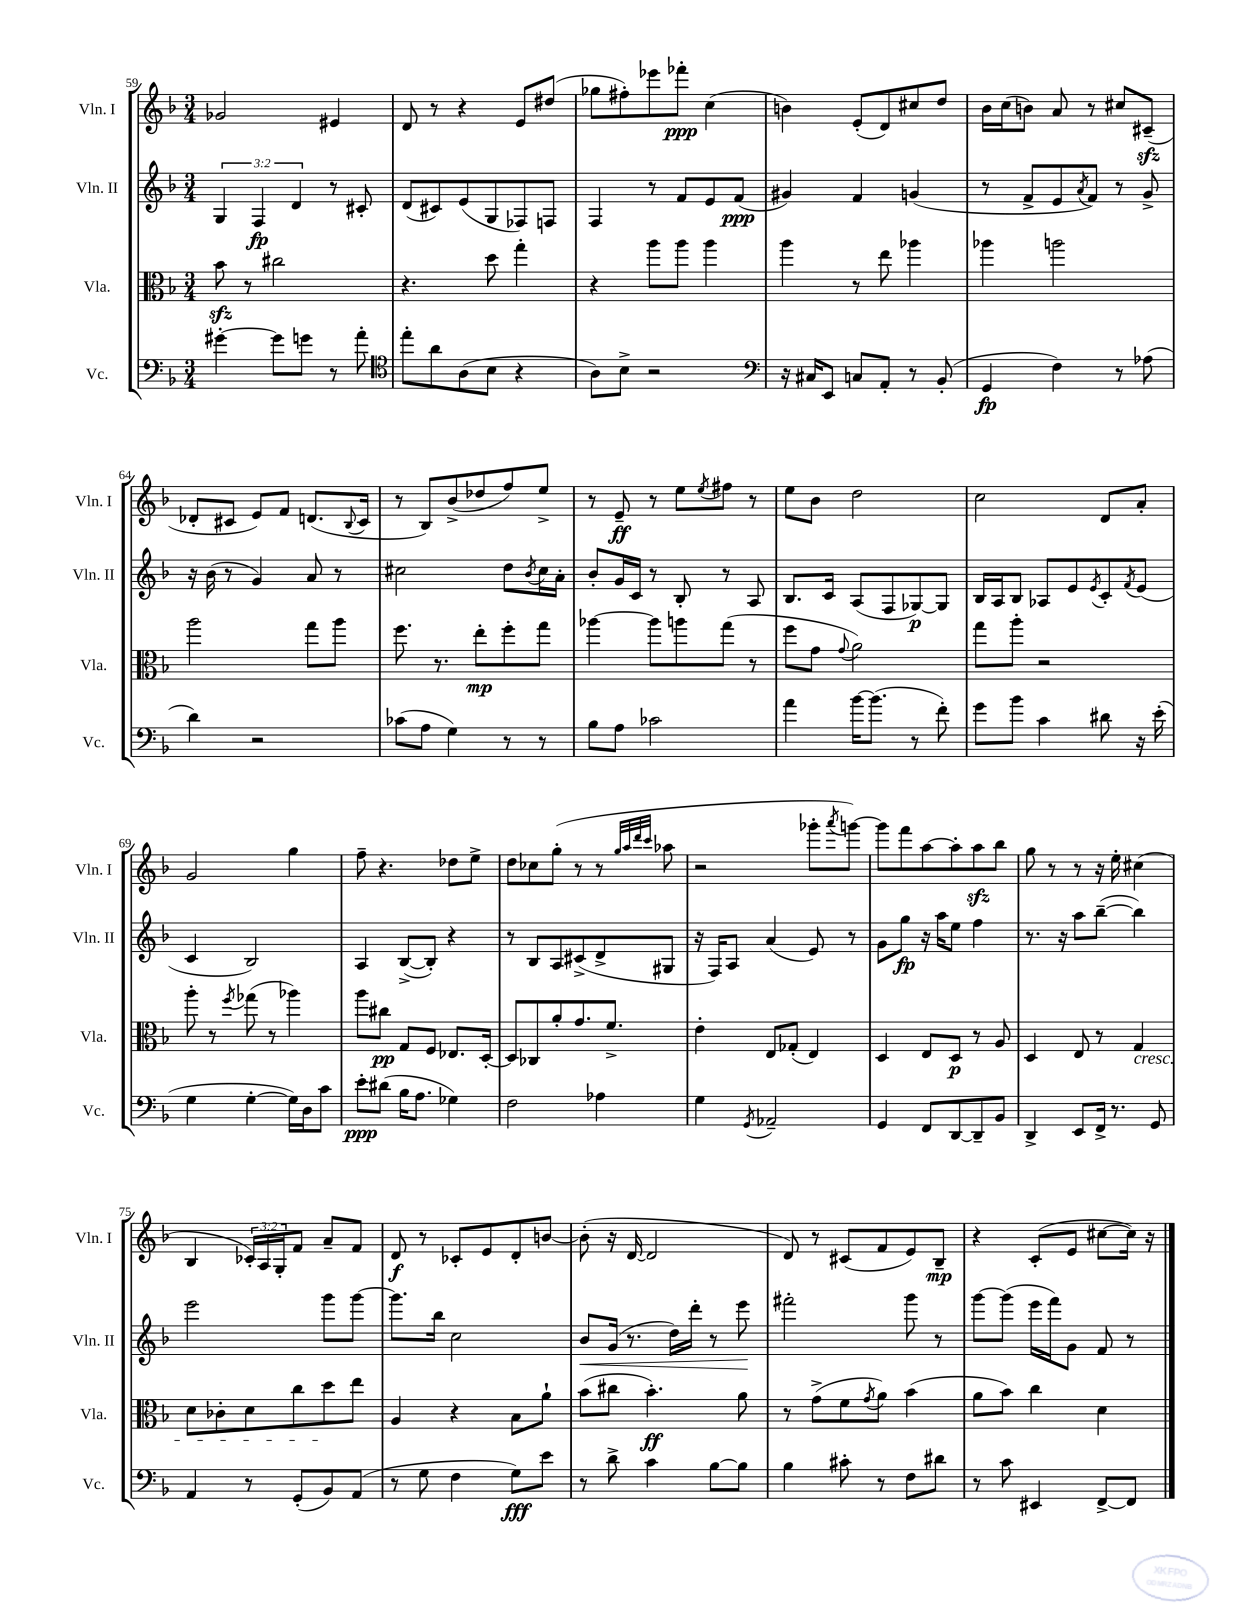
<<
\new StaffGroup <<
\new Staff = "s0" \with { instrumentName = "Vln. I" shortInstrumentName = "Vln. I" } {
    \clef treble \key f \major \numericTimeSignature \time 3/4 \override Staff.TupletNumber.text = #tuplet-number::calc-fraction-text
    ges'2 eis'4 |
    d'8 r8 r4 e'8 dis''8( |
    ges''8 fis''8-.) ees'''8 fes'''8-.\ppp c''4( |
    b'4) e'8-.( d'8) cis''8 d''8 |
    bes'16 c''16( b'8) a'8 r8 cis''8 cis'8--\sfz( |
    des'8-. cis'8 e'8) f'8 d'8.( \appoggiatura { bes8 } cis'16 |
    r8 bes8) bes'8->( des''8 f''8) e''8-> |
    r8 e'8--\ff r8 e''8 \acciaccatura { e''8 } fis''8 r8 |
    e''8 bes'8 d''2 |
    c''2 d'8 a'8-. |
    g'2 g''4 |
    f''8-- r4. des''8 e''8-> |
    d''8 ces''8 g''8-.( r8 r8 \grace { g''32 a''32 d'''32 c'''32 } aes''8 |
    r2 ges'''8-. \acciaccatura { a'''8 } g'''8~) |
    g'''8 f'''8 a''8~ a''8-. a''8\sfz bes''8 |
    g''8 r8 r8 r16 e''16-. cis''4( |
    bes4 \tuplet 3/2 { ces'16-.) a16 g16-. } f'8 a'8-- f'8 |
    d'8\f r8 ces'8-. e'8 d'8-. b'8~ |
    b'8-.( r16 d'16~ d'2 |
    d'8) r8 cis'8( f'8 e'8) bes8--\mp |
    r4 c'8-.( e'8 cis''8~ cis''16) r16 \bar "|." |
}
\new Staff = "s1" \with { instrumentName = "Vln. II" shortInstrumentName = "Vln. II" } {
    \clef treble \key f \major \numericTimeSignature \time 3/4 \override Staff.TupletNumber.text = #tuplet-number::calc-fraction-text
    \tuplet 3/2 { g4 f4\fp d'4 } r8 cis'8-. |
    d'8( cis'8) e'8( g8 fes8) f8 |
    f4 r8 f'8 e'8 f'8\ppp( |
    gis'4) f'4 g'4( |
    r8 f'8-> e'8 \acciaccatura { a'8 } f'8) r8 g'8-> |
    r16 bes'16( r8 g'4) a'8 r8 |
    cis''2 d''8 \acciaccatura { bes'8 } cis''16 a'16-. |
    bes'8-. g'16 c'16 r8 bes8-. r8 a8 |
    bes8. c'16 a8( f8 ges8~\p) ges8 |
    bes16 a16 bes8 aes8 e'8 \acciaccatura { e'8 } c'8-. \acciaccatura { f'8 } e'8( |
    c'4 bes2) |
    a4 bes8~->( bes8-.) r4 |
    r8 bes8 a8 cis'8->( d'8-> gis8 |
    r16 f16) a8 a'4( e'8) r8 |
    g'8 g''8\fp r16 a''16 e''8 f''4 |
    r8. r16 a''8 bes''8~--( bes''4) |
    e'''2 g'''8 g'''8~ |
    g'''8. bes''16 c''2 |
    bes'8\< g'16( r8. d''16) d'''16-. r8 e'''8\! |
    fis'''2-. g'''8 r8 |
    g'''8~ g'''8( e'''16 f'''16) g'8 f'8 r8 \bar "|." |
}
\new Staff = "s2" \with { instrumentName = "Vla." shortInstrumentName = "Vla." } {
    \clef alto \key f \major \numericTimeSignature \time 3/4
    bes'8\sfz r8 cis''2 |
    r4. d''8 g''4-. |
    r4 a''8 a''8 a''4 |
    a''4 r8 e''8 aes''4 |
    aes''4 a''2 |
    a''2 g''8 a''8 |
    f''8. r8. e''8-.\mp f''8-. g''8 |
    aes''4~ aes''8 a''8 g''8( r8 |
    f''8 g'8 \appoggiatura { g'8 } a'2) |
    g''8 a''8-. r2 |
    a''8-. r8 \acciaccatura { f''8 } ges''8( r8 aes''4) |
    a''8 cis''8\pp g8 f8 ees8. d16~-. |
    d8 ces8 a'8-. g'8. f'8.-> |
    e'4-. e8 ges8-.( e4) |
    d4 e8 d8\p r8 a8 |
    d4 e8 r8 g4\cresc |
    d'8 ces'8-. d'8 c''8 d''8\! e''8 |
    a4 r4 bes8 a'8-! |
    bes'8( cis''8 bes'4.-.\ff) a'8 |
    r8 g'8->( f'8 \acciaccatura { g'8 } a'8) bes'4( |
    a'8 bes'8) c''4 d'4 \bar "|." |
}
\new Staff = "s3" \with { instrumentName = "Vc." shortInstrumentName = "Vc." } {
    \clef bass \key f \major \numericTimeSignature \time 3/4
    gis'4~-. gis'8 g'8 r8 a'8-. |
    \clef tenor e''8-. a'8 a8( bes8 r4 |
    a8) bes8-> r2 |
    \clef bass r16 cis16 e,8 c8 a,8-. r8 bes,8-.( |
    g,4\fp f4) r8 aes8( |
    d'4) r2 |
    ces'8( a8 g4) r8 r8 |
    bes8 a8 ces'2 |
    a'4 bes'16~ bes'8.( r8 f'8-.) |
    g'8 bes'8 c'4 dis'8 r16 e'16-.( |
    g4 g4~-. g16) d16 c'8 |
    e'8-.\ppp dis'8( bes16 a8. ges4) |
    f2 aes4 |
    g4 \acciaccatura { g,8 } aes,2-- |
    g,4 f,8 d,8~ d,8-- bes,8 |
    d,4-> e,8 f,16-> r8. g,8 |
    a,4 r8 g,8-.( bes,8) a,8( |
    r8 g8 f4 g8\fff) e'8 |
    r8 d'8-> c'4 bes8~ bes8 |
    bes4 cis'8-. r8 f8 dis'8 |
    r8 c'8 eis,4 f,8~-> f,8 \bar "|." |
}
>>
>>
\layout { \context { \Score currentBarNumber = #59 } }
